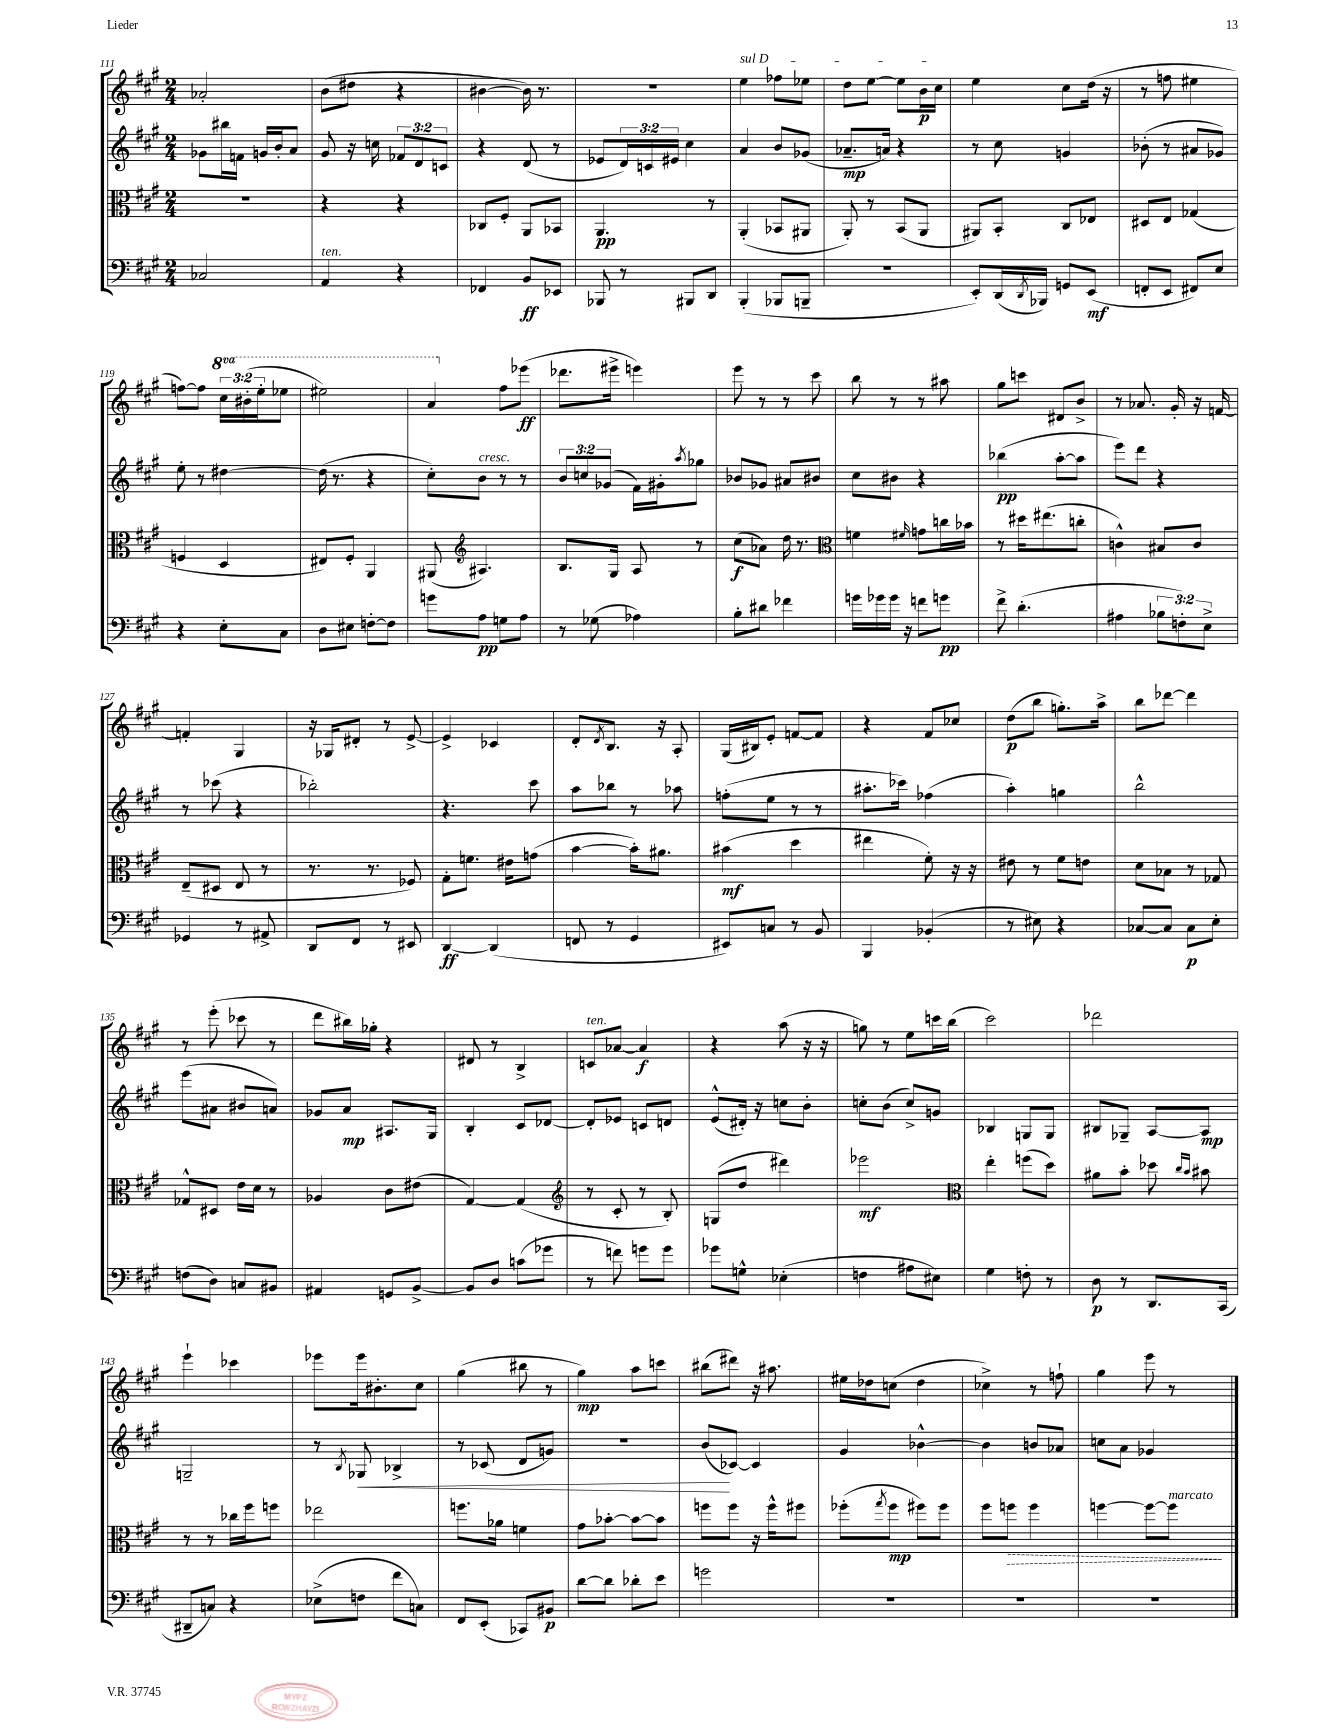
<<
\new StaffGroup <<
\new Staff = "s0" {
    \clef treble \key a \major \numericTimeSignature \time 2/4 \override Staff.TupletNumber.text = #tuplet-number::calc-fraction-text \set Staff.ottavationMarkups = #ottavation-simple-ordinals
    aes'2-. |
    b'8( dis''8 r4 |
    bis'4~ bis'16) r8. |
    r2 |
    \once \override TextSpanner.bound-details.left.text = \markup { \italic "sul D" } e''4\startTextSpan fes''8 ees''8 |
    d''8 e''8~ e''8 b'16\p cis''16\stopTextSpan |
    e''4 cis''8 d''16( r16 |
    r8 f''8 eis''4 |
    f''8~) f''8 \tuplet 3/2 { \ottava #1 cis'''16 bis''16-.( e'''16-. } ees'''8 |
    eis'''2) |
    a''4 \ottava #0 fis''8 ees'''8\ff( |
    des'''8. eis'''16-> e'''4) |
    e'''8 r8 r8 cis'''8 |
    b''8 r8 r8 ais''8 |
    gis''8 c'''8 dis'8 b'8-> |
    r8 aes'8. gis'16-. r16 f'16~ |
    f'4-. gis4 |
    r16 ges16 dis'8-. r8 e'8~-> |
    e'4-> ces'4 |
    d'8-. \acciaccatura { d'8 } b8. r16 a8-. |
    gis16( bis16) e'8-. f'8~ f'8 |
    r4 fis'8 ces''8 |
    d''8\p( b''8 g''8.-.) a''16-> |
    b''8 des'''8~ des'''4 |
    r8 e'''8-.( ces'''8 r8 |
    d'''8 bis''16) ges''16-. r4 |
    dis'8 r8 b4-> |
    c'8^\markup { \italic "ten." } aes'8~ aes'4\f |
    r4 a''8( r16 r16 |
    g''8) r8 e''8 c'''16 b''16( |
    cis'''2) |
    des'''2 |
    e'''4-! ces'''4 |
    ees'''8 ees'''16 bis'8.-. cis''8 |
    gis''4( bis''8 r8 |
    gis''4\mp) a''8 c'''8 |
    bis''8( dis'''8) r16 ais''8. |
    eis''16 des''16 c''8( des''4 |
    ces''4->) r8 f''8-! |
    gis''4 e'''8 r8 \bar "|." |
}
\new Staff = "s1" {
    \clef treble \key a \major \numericTimeSignature \time 2/4 \override Staff.TupletNumber.text = #tuplet-number::calc-fraction-text
    ges'8 bis''16 f'16 g'16 b'16-. a'8 |
    gis'8 r16 c''16 \tuplet 3/2 { fes'8 d'8 c'8 } |
    r4 d'8( r8 |
    ees'8 \tuplet 3/2 { d'16) c'16 eis'16 } cis''4 |
    a'4 b'8 ges'8( |
    aes'8.--\mp a'16) r4 |
    r8 cis''8 g'4 |
    bes'8-.( r8 ais'8 ges'8) |
    e''8-. r8 dis''4~ |
    dis''16( r8. r4 |
    cis''8-.) b'8^\markup { \italic "cresc." } r8 r8 |
    \tuplet 3/2 { b'8 c''8 ges'8( } fis'16) gis'16-. \acciaccatura { a''8 } ges''8 |
    bes'8 ges'8 ais'8 bis'8 |
    cis''8 bis'8 r4 |
    bes''4\pp( a''8~-. a''8 |
    e'''8) d'''8 r4 |
    r8 ces'''8( r4 |
    bes''2-.) |
    r4. cis'''8 |
    a''8 bes''8 r8 aes''8 |
    f''8-.( e''8 r8 r8 |
    ais''8.-. ces'''16) fes''4( |
    a''4-.) g''4 |
    b''2-^ |
    e'''8( ais'8 bis'8 a'8) |
    ges'8 a'8\mp ais8. gis16 |
    b4-. cis'8 des'8~ |
    des'8-. ees'8 c'8 d'8 |
    e'8-^( dis'16-.) r16 c''8 b'8-. |
    c''8-. b'8( c''8->) g'8 |
    bes4 g8 g8 |
    bis8 ges8-- a8~ a8\mp |
    g2-- |
    r8 \acciaccatura { b8 } ges8\< bes4-> |
    r8 ces'8( d'8 g'8) |
    R2 |
    b'8\!( ces'8~) ces'4 |
    gis'4 bes'4~-^ |
    bes'4 b'8 aes'8 |
    c''8 a'8 ges'4 \bar "|." |
}
\new Staff = "s2" {
    \clef alto \key a \major \numericTimeSignature \time 2/4
    R2 |
    r4 r4 |
    ces8 fis8-. a,8 bes,8 |
    a,4.\pp r8 |
    a,4-.( bes,8 ais,8 |
    a,8-.) r8 b,8( a,8 |
    ais,8) b,8-. cis8 ees8 |
    dis8 e8 ges4( |
    f4 d4 |
    eis8) fis8-. a,4 |
    ais,8( \clef treble ais4.) |
    b8. gis16 a8 r8 |
    cis''8\f( aes'8) d''16 r8. |
    \clef alto f'4 \grace { fis'16 } g'8 c''16 bes'16 |
    r8 dis''16 eis''8.( c''8-. |
    c'4-^) bis8 c'8 |
    e8--( dis8 e8 r8 |
    r8. r8. fes8) |
    gis8-. f'8. eis'16 g'8( |
    b'4~ b'16-.) ais'8. |
    bis'4\mf( d''4 |
    eis''4 fis'8-.) r16 r16 |
    eis'8 r8 fis'8 e'8 |
    d'8 bes8 r8 ges8 |
    ges8-^ dis8 e'16 d'16 r8 |
    aes4 cis'8 eis'8( |
    gis4~) gis4( |
    \clef treble r8 cis'8-. r8 b8-.) |
    g8( d''8 dis'''4) |
    ees'''2\mf |
    \clef alto e''4-. f''8( d''8) |
    ais'8 b'8-. des''8 \grace { cis''16 b'16 } bis'8 |
    r8 r8 ces''16 fis''16 f''8 |
    ees''2 |
    f''8. aes'16 f'4 |
    gis'8 bes'8~-. bes'8~ bes'8 |
    f''8 f''8 r16 f''16-^ fis''8 |
    fes''8-.( \acciaccatura { gis''8 } fes''8\mp fis''8) fis''8 |
    fis''8 \once \override Hairpin.style = #'dashed-line f''8\> f''4 |
    f''4~ f''8~ f''8\!^\markup { \italic "marcato" } \bar "|." |
}
\new Staff = "s3" {
    \clef bass \key a \major \numericTimeSignature \time 2/4 \override Staff.TupletNumber.text = #tuplet-number::calc-fraction-text
    ces2 |
    a,4^\markup { \italic "ten." } r4 |
    fes,4 b,8\ff ees,8 |
    bes,,8 r8 bis,,8 d,8 |
    b,,4-.( bes,,8 b,,8-- |
    R2 |
    e,8-.) d,16( \acciaccatura { d,8 } bes,,16) g,8 e,8\mf( |
    f,8-. e,8 fis,8) e8 |
    r4 e8-. cis8 |
    d8 eis8 f8~-. f8 |
    g'8 a8\pp g8 a8 |
    r8 ges8( aes4) |
    b8-. dis'8 fes'4 |
    g'16 ges'16 ges'16 r16 f'8 g'8\pp |
    fis'8-> d'4.-.( |
    ais4 \tuplet 3/2 { bes8 f8-.) e8-> } |
    ges,4 r8 ais,8-> |
    d,8 fis,8 r8 eis,8 |
    d,4~\ff d,4( |
    f,8 r8 gis,4 |
    eis,8) c8 r8 b,8 |
    b,,4 bes,4-.( |
    r8 eis8) r4 |
    ces8~ ces8 ces8\p e8-. |
    f8( d8) c8 bis,8 |
    ais,4 g,8 b,8~-> |
    b,8 d8 c'8( ges'8 |
    r8 f'8) g'8 g'8 |
    ges'8 g8-^ ees4-.( |
    f4 ais8 eis8) |
    gis4 f8-. r8 |
    d8\p r8 d,8. cis,16( |
    dis,8-- c8) r4 |
    ees8->( f8 fis'8 c8) |
    fis,8 e,8-.( ces,8) bis,8\p |
    d'8~ d'8 des'8-. e'8 |
    g'2 |
    R2 |
    R2 |
    R2 \bar "|." |
}
>>
>>
\layout { \context { \Score currentBarNumber = #111 } }
